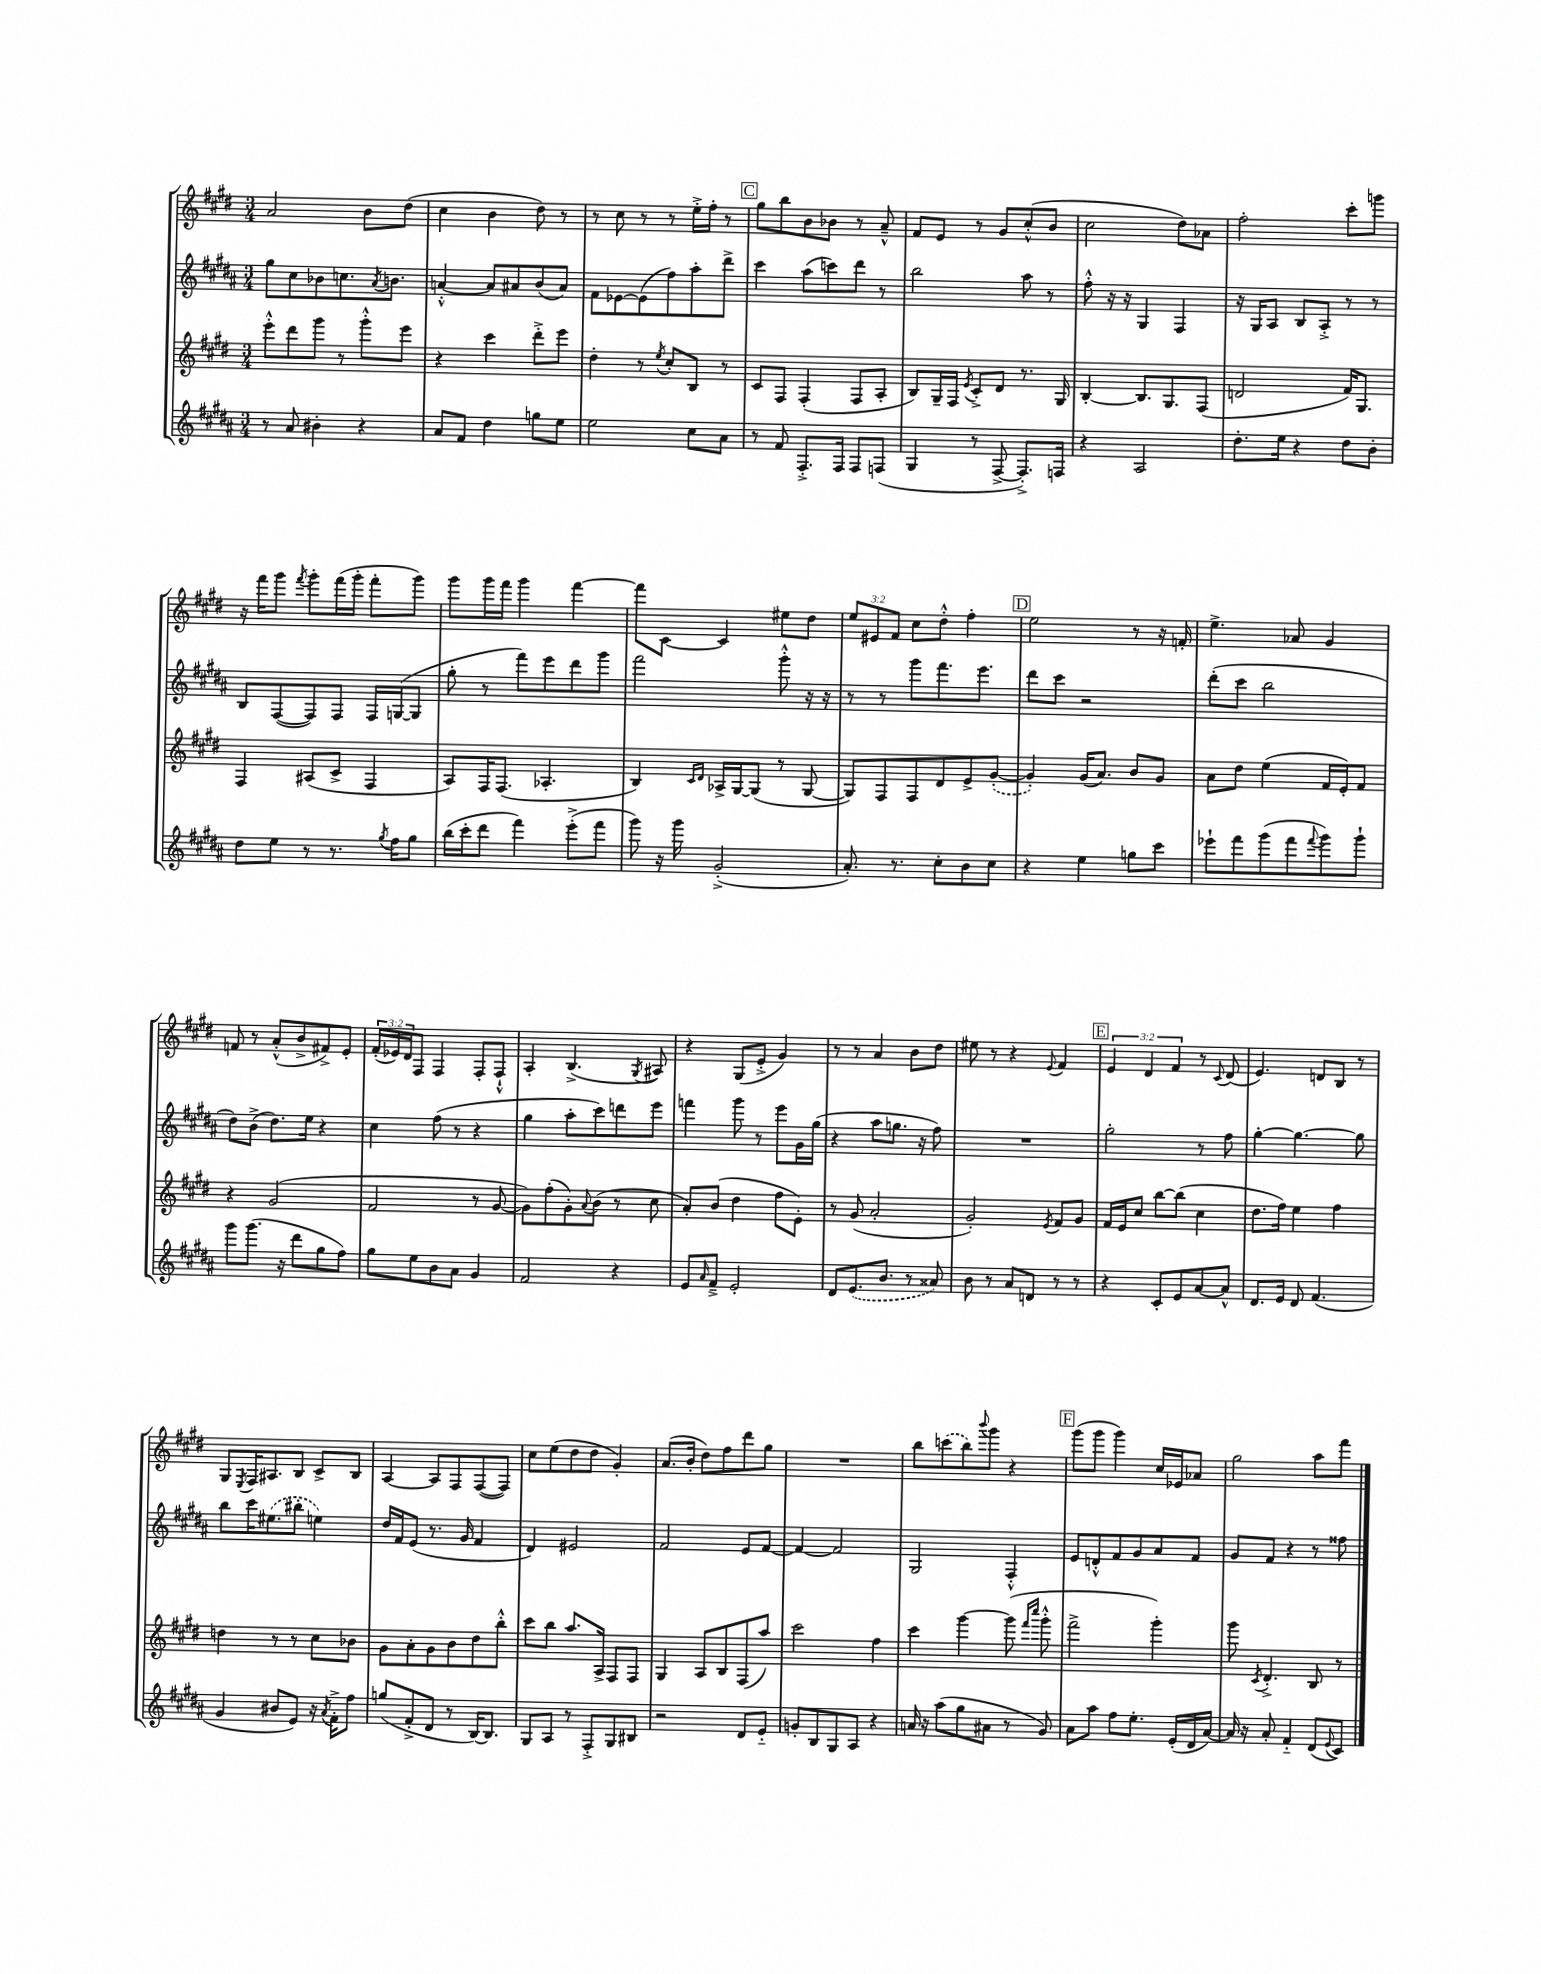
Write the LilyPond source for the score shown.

<<
\new StaffGroup <<
\new Staff = "s0" {
    \clef treble \key e \major \numericTimeSignature \time 3/4 \override Staff.TupletNumber.text = #tuplet-number::calc-fraction-text
    a'2 b'8 dis''8( |
    cis''4 b'4 dis''8) r8 |
    r8 cis''8 r8 r8 e''16-.-> fis''16-. r8 |
    \mark \markup { \box "C" } gis''8 b''8 b'8 bes'8 r8 a'8---^ |
    fis'8 e'8 r8 gis'8 cis''8-.-^( b'8 |
    cis''2 dis''8) aes'8 |
    fis''2-. cis'''8-. g'''8 |
    r16 fis'''16 gis'''8 \acciaccatura { fis'''8 } gis'''8-. fis'''16( gis'''16-. fis'''8-. gis'''8) |
    gis'''8 gis'''16 fis'''16 gis'''4 fis'''4~ |
    fis'''8 cis'8~ cis'4 eis''8 dis''8 |
    \tuplet 3/2 { e''8 eis'8 fis'8 } cis''8 dis''8-.-^ fis''4-. |
    \mark \markup { \box "D" } e''2 r8 r16 f'16-. |
    e''4.-> aes'8 gis'4 |
    f'8 r8 a'8-.-^( b'8-> fis'8->) e'8-. |
    \tuplet 3/2 { fis'16-.( ees'16) dis'16 } fis8 fis4 fis8-. fis8-!-^ |
    a4-. b4.->( \acciaccatura { gis8 } ais8) |
    r4 gis8( e'8-.-> gis'4) |
    r8 r8 a'4 b'8 dis''8 |
    eis''8 r8 r4 \appoggiatura { e'8 } fis'4 |
    \mark \markup { \box "E" } \tuplet 3/2 { e'4 dis'4 fis'4 } r8 \appoggiatura { cis'8 } dis'8( |
    e'4.) d'8 b8 r8 |
    gis8 \acciaccatura { e8 } fis16 ais8. b8 cis'8-> b8 |
    a4~ a8 fis8 fis8~( fis8) |
    cis''8 e''8( dis''8 dis''8 gis'4-.) |
    a'8.( b'16-. dis''8) fis''8 dis'''8 gis''8 |
    R2. |
    b''8 \once \slurDashed c'''8( b''8) \appoggiatura { b'''8 } gis'''8 r4 |
    \mark \markup { \box "F" } gis'''8( gis'''8 gis'''4) cis''16 ees'16 aes'8 |
    gis''2 a''8 fis'''8 \bar "|." |
}
\new Staff = "s1" {
    \clef treble \key b \major \numericTimeSignature \time 3/4
    gis''8 cis''8 bes'8 c''8. \acciaccatura { ais'8 } b'8. |
    a'4~-.-^ a'8 ais'8 b'8( ais'8) |
    fis'8 ees'8~ ees'8( fis''8) ais''8-. dis'''8-> |
    \mark \markup { \box "C" } cis'''4 ais''8( c'''8) dis'''8 r8 |
    b''2 ais''8 r8 |
    fis''8-.-^ r16 r16 gis4 fis4 |
    r16 gis16 ais8 b8 ais8-.-> r8 r8 |
    b8 fis8~( fis8) fis8 fis16 g16~( g8 |
    gis''8-. r8 fis'''8) e'''8 dis'''8 gis'''8 |
    fis'''2 gis'''8-.-^ r16 r16 |
    r8 r8 gis'''8 fis'''8. e'''8. |
    \mark \markup { \box "D" } dis'''8 cis'''8 r2 |
    dis'''8-.( cis'''8 b''2 |
    dis''8) b'8->( dis''8.) e''16 r4 |
    cis''4 fis''8( r8 r4 |
    gis''4 ais''8-. cis'''8) d'''8 e'''8 |
    f'''4 gis'''8 r8 e'''8 gis'16 gis''16( |
    r4 ais''8 g''8. r16 fis''8) |
    R2. |
    \mark \markup { \box "E" } gis''2-. r8 fis''8 |
    gis''4~-. gis''4.~ gis''8 |
    b''8 cis'''16 \once \slurDashed eis''8.( bis''8-. e''4) |
    dis''16 fis'16 e'8( r8. gis'16 fis'4 |
    dis'4) eis'2 |
    fis'2 e'8 fis'8~ |
    fis'4~ fis'2 |
    gis2 fis4-.-^ |
    \mark \markup { \box "F" } e'8 d'8-.-^ fis'8 gis'8 ais'8 fis'8 |
    gis'8 fis'8 r4 r8 fisis''8 \bar "|." |
}
\new Staff = "s2" {
    \clef treble \key e \major \numericTimeSignature \time 3/4
    e'''8-.-^ dis'''8 gis'''8 r8 gis'''8-.-^ e'''8 |
    r4 cis'''4 dis'''8-.-> e'''8 |
    dis''4-. r8 \acciaccatura { e''8 } cis''8-. b8 r8 |
    \mark \markup { \box "C" } cis'8 fis8 fis4-.( fis8 a8-. |
    b8) gis16-- fis16 \acciaccatura { e'8 } cis'8-.-> dis'8 r8. gis16 |
    b4~-. b8. gis8. fis8( |
    d'2 fis'16) gis8. |
    fis4 ais8( cis'8-> fis4 |
    a8) fis16 fis8.( aes4.-. |
    b4) \grace { cis'16 dis'16 } aes16-> gis16~ gis8( r8 gis8~ |
    gis8) fis8 fis8 dis'8 e'8-> \once \slurDashed gis'8~-.( |
    \mark \markup { \box "D" } gis'4-.) gis'16( a'8.) b'8 gis'8 |
    a'8 dis''8 e''4( fis'16 e'16-.) fis'8 |
    r4 gis'2( |
    fis'2 r8 gis'8~ |
    gis'8) fis''8-.( gis'8-.) \appoggiatura { a'8 } b'8( r8 cis''8 |
    a'8-.) b'8( dis''4 fis''8 e'8-.) |
    r8 gis'8( a'2-. |
    gis'2-.) \acciaccatura { e'8 } fis'8 gis'8 |
    \mark \markup { \box "E" } fis'16 e'16 cis''8 b''8~ b''8( cis''4 |
    dis''8. fis''16) e''4 fis''4 |
    d''4 r8 r8 cis''8 bes'8 |
    gis'8 a'8-. gis'8 b'8 dis''8 b''8-.-^ |
    cis'''8 b''8 a''8. a16-> fis8 fis8 |
    gis4 a8 b8 fis8( a''8) |
    cis'''2 fis''4 |
    cis'''4 gis'''4~ gis'''8( \grace { fis'''16 cis''''16 } gis'''8-.-^ |
    \mark \markup { \box "F" } fis'''2-> gis'''4-.) |
    gis'''8 \acciaccatura { cis'8 } dis'4.-.-> b8 r8 \bar "|." |
}
\new Staff = "s3" {
    \clef treble \key b \major \numericTimeSignature \time 3/4
    r8 ais'8 bis'4-. r4 |
    ais'8 fis'8 dis''4 g''8 e''8 |
    e''2 cis''8 ais'8 |
    \mark \markup { \box "C" } r8 fis'8 fis8.-.-> fis16 fis8 f8( |
    gis4 r8 fis8~-> fis8.-.->) f16 |
    r4 ais2 |
    dis''8.-. e''16 r4 dis''8 b'8-. |
    dis''8 e''8 r8 r8. \acciaccatura { gis''8 } fis''16 gis''8 |
    b''16( cis'''16-. dis'''8 fis'''4) e'''8-.->( fis'''8 |
    gis'''8) r16 gis'''16 gis'2-.->( |
    ais'8.-.) r8. cis''8-. b'8 cis''8 |
    \mark \markup { \box "D" } r4 e''4 g''8 cis'''8 |
    ees'''8-! fis'''8 gis'''8( fis'''8 \appoggiatura { fis'''8 } gis'''8) gis'''8-! |
    gis'''8 gis'''8.( r16 dis'''8 gis''8 fis''8) |
    gis''8 e''8 b'8 ais'8 gis'4 |
    fis'2 r4 |
    e'8 \grace { ais'16 } fis'8---> e'2-. |
    dis'8 \once \slurDashed e'8.( b'8. r8 aisis'8) |
    b'8 r8 ais'8 d'8 r8 r8 |
    \mark \markup { \box "E" } r4 cis'8-. e'8 ais'8~ ais'8-^ |
    dis'8. e'16 dis'8 fis'4.( |
    gis'4 bis'8 e'8) r16 \acciaccatura { ais'8 } fis'16-.-> fis''8 |
    g''8( fis'8-.-> dis'8 r8 b16~) b8. |
    gis8 ais8 r8 fis8-.-> gis8 bis8 |
    r2 dis'8 e'8-_ |
    g'8-. b8 gis8 ais8 r4 |
    a'16 r16 ais''8( gis''8 ais'8 r8 gis'8) |
    \mark \markup { \box "F" } ais'8 ais''8 fis''8 e''8.-. e'16-.( dis'16 ais'16~) |
    ais'16 r16 ais'8-. fis'4-_ dis'8( \appoggiatura { e'8 } cis'8) \bar "|." |
}
>>
>>
\layout { \context { \Score \remove "Bar_number_engraver" } }
